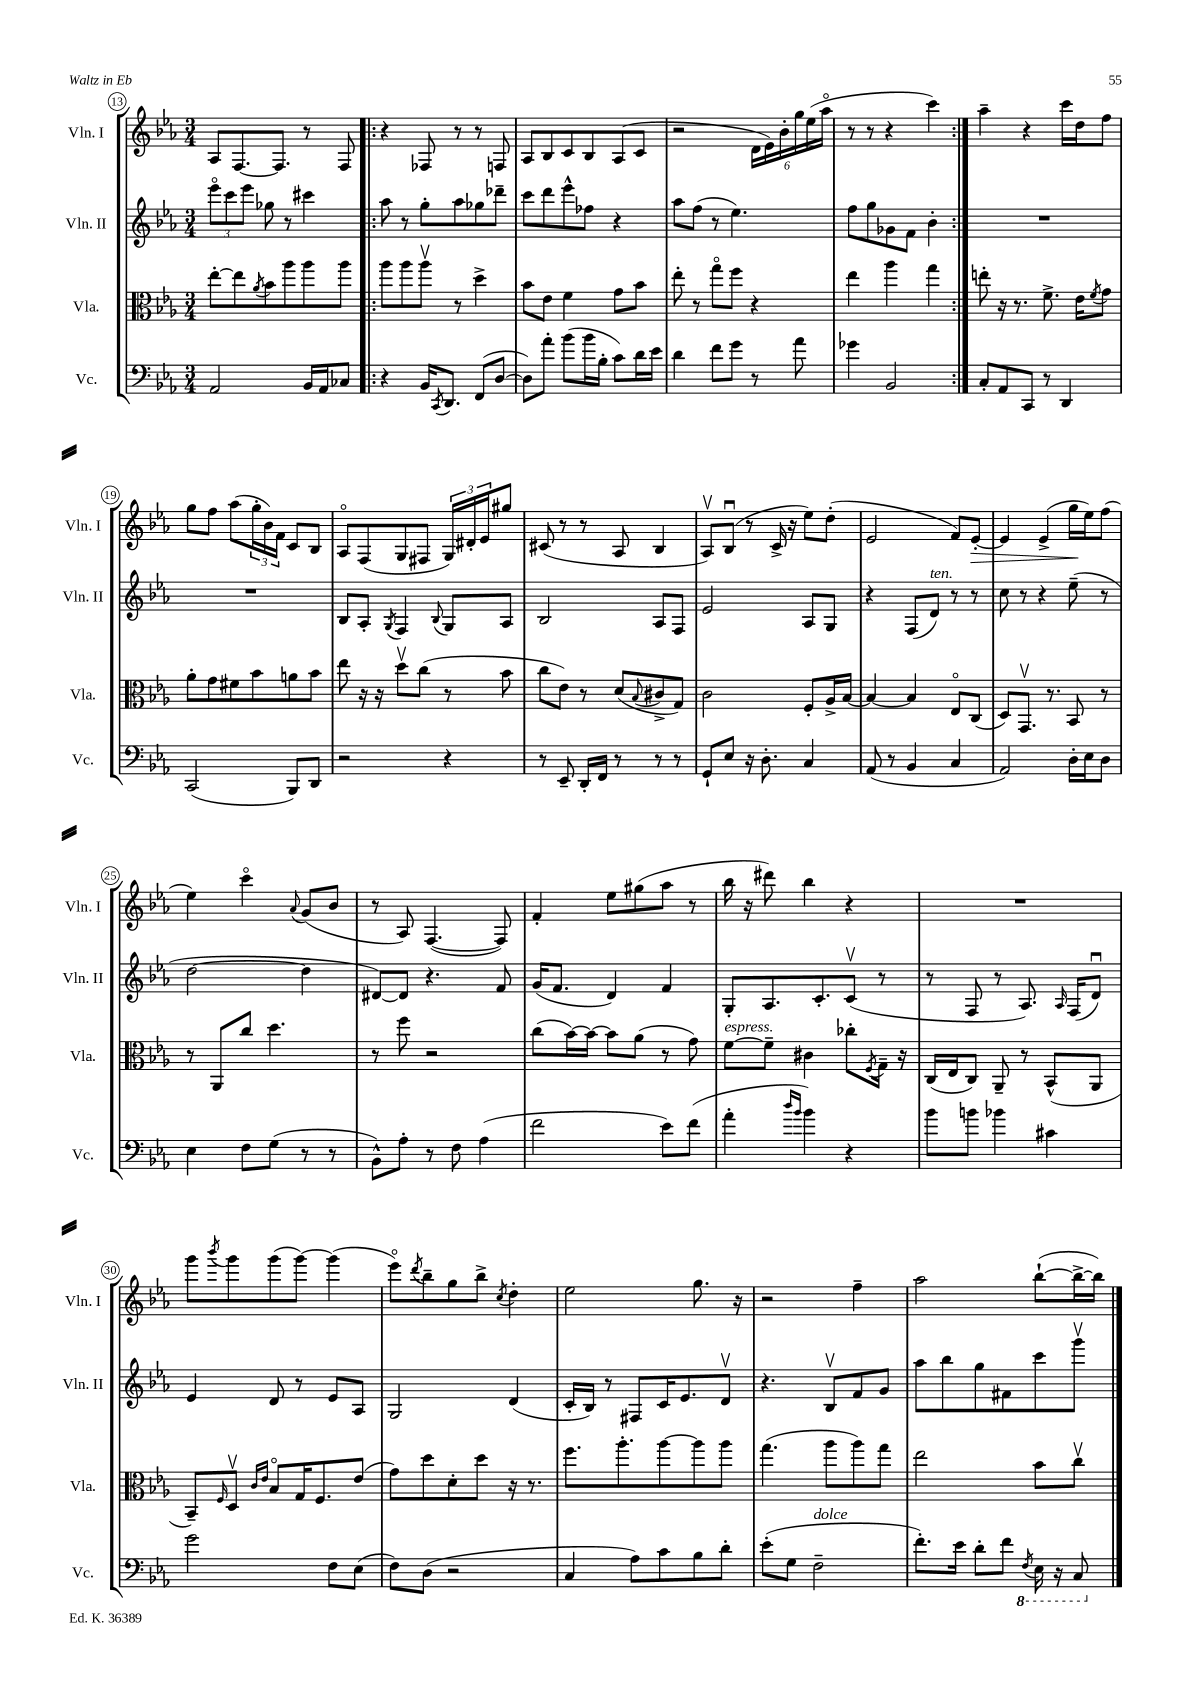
<<
\new StaffGroup <<
\new Staff = "s0" \with { instrumentName = "Vln. I" shortInstrumentName = "Vln. I" } {
    \clef treble \key ees \major \numericTimeSignature \time 3/4
    aes8 f8.~ f8. r8 f8 |
    \repeat volta 2 { r4 fes8 r8 r8 f8 |
    aes8 bes8 c'8 bes8 aes8( c'8 |
    r2 \tuplet 6/4 { d'16 ees'16) bes'16-. g''16 ees''16( aes''16\flageolet } |
    r8 r8 r4 c'''4) | }
    aes''4-- r4 c'''16 d''16 f''8 |
    g''8 f''8 aes''8( \tuplet 3/2 { g''16-. bes'16) f'16 } c'8 bes8 |
    aes8\flageolet f8( g8 fis8 \tuplet 3/2 { g16) dis'16-. ees'16 } gis''8 |
    cis'8( r8 r8 aes8 bes4 |
    aes8\upbow) bes8\downbow( r8 c'16-> r16 ees''8) d''8-.( |
    ees'2 f'8) ees'8~-.\> |
    ees'4 ees'4->( g''16\! ees''16) f''8( |
    ees''4) c'''4\flageolet \appoggiatura { aes'8 } g'8( bes'8 |
    r8 aes8) f4.~( f8) |
    f'4-. ees''8 gis''8( aes''8 r8 |
    bes''16 r16 dis'''8) bes''4 r4 |
    R2. |
    g'''8 \acciaccatura { bes'''8 } g'''8 g'''8( g'''8~) g'''4( |
    ees'''8\flageolet) \acciaccatura { d'''8 } bes''8-- g''8 bes''8-> \acciaccatura { c''8 } d''4-. |
    ees''2 g''8. r16 |
    r2 f''4-- |
    aes''2 bes''8~-!( bes''16~-> bes''16) \bar "|." |
}
\new Staff = "s1" \with { instrumentName = "Vln. II" shortInstrumentName = "Vln. II" } {
    \clef treble \key ees \major \numericTimeSignature \time 3/4
    \tuplet 3/2 { ees'''8\flageolet c'''8 ees'''8 } ges''8 r8 cis'''4 |
    \repeat volta 2 { aes''8 r8 g''8-. aes''8 ges''8 des'''8-- |
    c'''8 d'''8 ees'''8-^ fes''8 r4 |
    aes''8 f''8( r8 ees''4.) |
    f''8 g''8 ges'8 f'8 bes'4-. | }
    R2. |
    R2. |
    bes8 aes8-. \acciaccatura { g8 } f4 \appoggiatura { bes8 } g8 aes8 |
    bes2 aes8 f8 |
    ees'2 aes8 g8 |
    r4 f8( d'8^\markup { \italic "ten." }) r8 r8 |
    c''8 r8 r4 ees''8--( r8 |
    d''2~ d''4 |
    dis'8~) dis'8 r4. f'8 |
    g'16( f'8. d'4) f'4 |
    g8-. aes8. c'8.-. c'8\upbow( r8 |
    r8 f8 r8 aes8.) \grace { aes16 } f16( d'8\downbow) |
    ees'4 d'8 r8 ees'8 aes8 |
    g2 d'4( |
    c'16-. bes16) r8 fis8 c'16 ees'8. d'8\upbow |
    r4. bes8\upbow f'8 g'8 |
    aes''8 bes''8 g''8 fis'8 c'''8 g'''8\upbow \bar "|." |
}
\new Staff = "s2" \with { instrumentName = "Vla." shortInstrumentName = "Vla." } {
    \clef alto \key ees \major \numericTimeSignature \time 3/4
    ees''8~-. ees''8 \acciaccatura { aes'8 } bes'8 aes''8 aes''8 aes''8 |
    \repeat volta 2 { aes''8 aes''8 aes''8\upbow r8 d''4-> |
    bes'8 ees'8 f'4 g'8 bes'8 |
    ees''8-. r8 g''8\flageolet f''8 r4 |
    ees''4 aes''4 g''4 | }
    e''8-. r16 r8. f'8.-> ees'16 \acciaccatura { f'8 } g'8 |
    aes'8-. g'8 fis'8 bes'8 a'8 bes'8 |
    ees''8 r16 r16 d''8\upbow c''8( r8 bes'8 |
    c''8 ees'8) r8 d'8( \appoggiatura { bes8 } cis'8-> g8) |
    c'2 f8-. aes16-> bes16~ |
    bes4~ bes4 ees8\flageolet c8( |
    d8) g,8.\upbow r8. bes,8 r8 |
    r8 aes,8 c''8 d''4. |
    r8 f''8 r2 |
    c''8( bes'16~) bes'16~ bes'8 aes'8( r8 g'8) |
    f'8~^\markup { \italic "espress." } f'8-- cis'4 ces''8-. \acciaccatura { f8 } g16-- r16 |
    c16( ees16 c8) aes,8-- r8 bes,8-^( aes,8 |
    bes,8--) \grace { f16 } d8\upbow \grace { c'16 ees'16 } bes8\flageolet g16 f8. ees'8( |
    g'8) d''8 d'8-. d''8 r16 r8. |
    f''8. aes''8.-. aes''8~ aes''8 aes''8 |
    g''4.( aes''8 aes''8) g''8 |
    ees''2 bes'8 c''8\upbow \bar "|." |
}
\new Staff = "s3" \with { instrumentName = "Vc." shortInstrumentName = "Vc." } {
    \clef bass \key ees \major \numericTimeSignature \time 3/4
    aes,2 bes,16 aes,16 ces8 |
    \repeat volta 2 { r4 bes,16 \acciaccatura { c,8 } d,8. f,8( d8~ |
    d8) aes'8-. bes'8( bes'16 bes16-. c'8) d'16 ees'16 |
    d'4 f'8 g'8 r8 aes'8 |
    ges'4 bes,2 | }
    c8-. aes,8 c,8 r8 d,4 |
    c,2( bes,,8) d,8 |
    r2 r4 |
    r8 ees,8-- d,16-. f,16 r8 r8 r8 |
    g,8-! ees8 r16 d8.-. c4 |
    aes,8( r8 bes,4 c4 |
    aes,2) d16-. ees16 d8 |
    ees4 f8 g8( r8 r8 |
    bes,8-^) aes8-. r8 f8 aes4( |
    f'2 ees'8) f'8( |
    aes'4-. \grace { d''16 bes'16 } bes'4) r4 |
    bes'8 b'8 bes'4 cis'4 |
    g'2 f8 ees8( |
    f8) d8( r2 |
    c4 aes8) c'8 bes8 d'8-. |
    ees'8-.( g8 f2--^\markup { \italic "dolce" } |
    f'8.-.) ees'16 d'8-. f'8 \ottava #-1 \acciaccatura { f,8 } ees,16 r16 c,8 \ottava #0 \bar "|." |
}
>>
>>
\layout { \context { \Score currentBarNumber = #13 \override BarNumber.stencil = #(make-stencil-circler 0.1 0.3 ly:text-interface::print) } }
